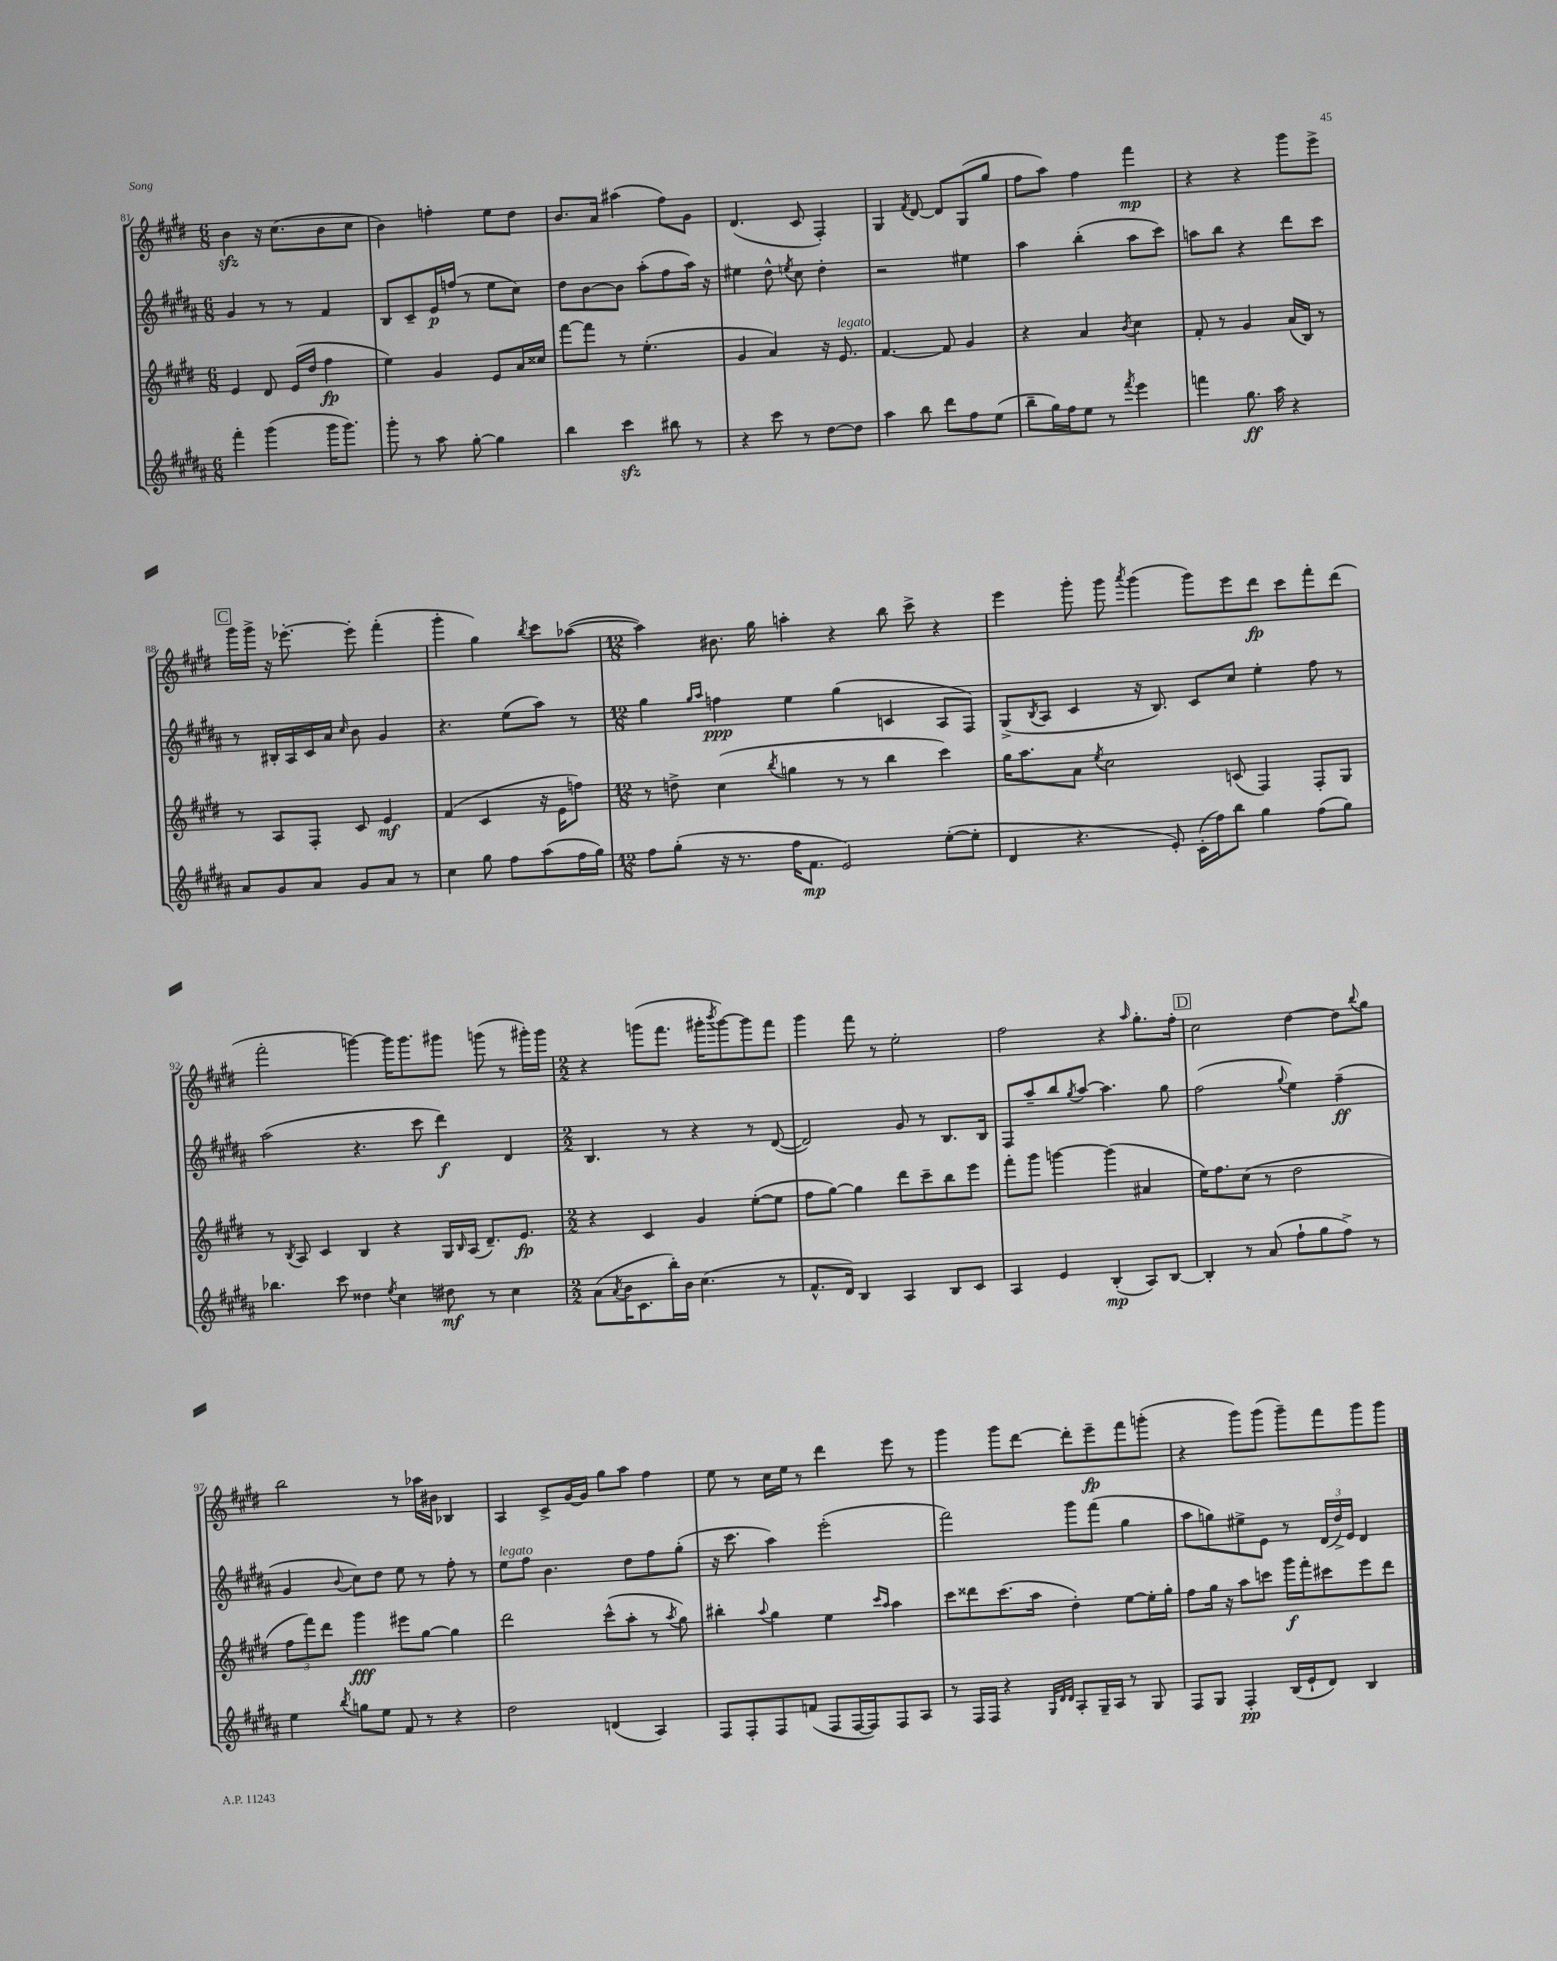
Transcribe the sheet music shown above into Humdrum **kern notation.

**kern	**kern	**kern	**kern
*staff4	*staff3	*staff2	*staff1
*clefG2	*clefG2	*clefG2	*clefG2
*k[f#c#g#d#a#]	*k[f#c#g#d#]	*k[f#c#g#d#a#]	*k[f#c#g#d#]
*M6/8	*M6/8	*M6/8	*M6/8
4fff#'	4e	4g#	4b
(4ggg#	8d#	8r	16r
.	.	.	(8.cc#
.	(16e	8r	.
.	16dd#	.	.
16ggg#	4ff#	4f#	8b
8.ggg#)	.	.	.
.	.	.	8cc#
=	=	=	=
8ggg#'	4ee)	8B	4b)
8r	.	8c#~	.
8aa#	4g#	16e	4ff'
.	.	(16ff	.
[8gg#'	.	8r	.
4gg#]	8e	8ee	8ee
.	16a	8cc#)	8dd#
.	16cc##	.	.
=	=	=	=
4bb	[8fff#	8dd#	8.b
.	8fff#]	[8b	.
.	.	.	16a
4ccc#	8r	8b]	(4aa#
.	(4.ee'	(8aa#'	.
8bb#	.	8ff#	8ff#)
8r	.	16aa#)	8g#
.	.	16r	.
=	=	=	=
4r	4g#	4ee#	(4.d#
8ccc#	4a)	8dd#^^	.
.	.	8qee	.
8r	.	8cc#	8c#
[8dd#	16r	4dd#'	4F#')
.	8.e	.	.
8dd#]	.	.	.
=	=	=	=
4aa#	[4.f#	2r	4G#
.	.	.	8qf#
8bb	.	.	[8d#
8ddd#	8f#]	.	8d#]
8ff#	4g#	4ee#	(8G#
(8ee	.	.	8gg#
=	=	=	=
8bb~	4r	4aa#	8ff#
16gg#)	.	.	8aa)
16ff#	.	.	.
8ee	4a	(4bb'	4ff#
8r	.	.	.
8qfff#	8qb	.	.
4eee	4cc#	8aa#	4fff#
.	.	8ccc#)	.
=	=	=	=
4fff	8f#'	8aa	4r
.	8r	8bb	.
8.gg#	4g#	4r	4r
16aa#	.	.	.
4r	(16a	8ddd#	8ggg#
.	16B)	.	.
.	8r	8ccc#	8eee^
=	=	=	=
8a#	8r	8r	16ggg#
.	.	.	16ggg#^
8g#	8A	16B#'	16r
.	.	16A#	[8.eee-'
8a#	8F#'	16c#	.
.	.	16a#	.
.	.	16qqcc#	.
8g#	8c#	8b	8eee-']
8a#	4e	4g#	(4fff#'
8r	.	.	.
=	=	=	=
4cc#	(4f#	4.r	4ggg#'
8gg#	4c#	.	4gg#)
8ff#	.	(8ee	.
.	.	.	8qbb
(8aa#	16r	8aa#)	8ccc#
.	16e	.	.
16ff#	8ff)	8r	([8aa-
16gg#)	.	.	.
=	=	=	=
*M12/8	*M12/8	*M12/8	*M12/8
8ff#	8r	4gg#	4aa-])
(8gg#'	8dd^	.	.
.	.	16qqgg#	.
.	.	16qqaa#	.
16r	(4cc#	4ff	8.b#
8.r	.	.	.
.	.	.	16gg#
.	8qbb	.	.
16ff#	4gg	4ee	4aa'
8.f#	.	.	.
2e)	8r	(4gg#	4r
.	8r	.	.
.	4bb	4c	8bb
.	.	.	8ccc#^
([8ee'	4ccc#)	8A#	4r
8ee']	.	8F#)	.
=	=	=	=
4d#	16gg#	(8G#^	4eee
.	8.aa	.	.
.	.	8qB	.
.	.	8A#	.
4.r	8a	4c#	8ggg#'
.	8qee	.	.
.	2cc#	.	8ggg#
.	.	.	8qaaa
.	.	16r	(4ggg#
.	.	8.B)	.
8e')	.	.	.
(16c#'	.	8c#	8ggg#)
16ff#)	.	.	.
8bb	(8c	8cc#	8eee
4gg#	4F#)	4ee'	8ddd#
.	.	.	8ccc#
(8ff#	8F#'	8ff#	8fff#'
8gg#)	8G#	8r	(8ddd#
=	=	=	=
4.bb-	8r	(2aa#	2fff#'
.	8qB	.	.
.	8A	.	.
.	4c#	.	.
8ccc#	.	.	.
4dd##	4B	4.r	[4ggg)
8qee	.	.	.
4cc#	4r	.	16ggg]
.	.	.	8.ggg
.	.	8ccc#	.
8dd#	16G#	4ddd#)	8ggg#
.	16qqB	.	.
.	(16A	.	.
8r	8.d#~)	.	(8ggg
4cc#	.	4d#	8r
.	8.e	.	.
.	.	.	16ggg#')
.	.	.	16ggg#
=	=	=	=
*M2/2	*M2/2	*M2/2	*M2/2
(8a#	4r	4.B	4r
8qa#	.	.	.
16b	.	.	.
8.c#	.	.	.
.	4c#	.	(8ggg
16bb')	.	8r	8.fff#
16b	.	.	.
(4.cc#	4g#	4r	.
.	.	.	16ggg#'
.	.	.	8qbbb
.	.	.	[8ggg#)
.	([8ee'	8r	8ggg#]
8r	8ee]	([8d#	8fff#
=	=	=	=
8.f#^^	8ff#	2d#])	4ggg#
.	[8gg#)	.	.
16d#)	.	.	.
4B	4gg#]	.	8fff#
.	.	.	8r
4A#	8ddd#	8g#	2ee'
.	8ccc#~	8r	.
8B	8bb	8.B	.
8c#	8eee	.	.
.	.	16B	.
=	=	=	=
4A#	8fff#'	8F#	2ff#
.	8ggg#	8aa#~	.
4e	[4ggg	8bb	.
.	.	8qgg#	.
.	.	[8aa#	.
(4B'	(4ggg]	4.aa#]	4r
.	.	.	16qqaa
8A#)	4a#	.	8.gg#'
[8B	.	8gg#	.
.	.	.	16ff#'
=	=	=	=
4B']	16ee)	(2ff#	2cc#
.	8.ff#	.	.
8r	(8cc#	.	.
(8a#	8r	.	.
.	.	8qqgg#	.
8ff#`	2dd#	4ee)	[4dd#
8gg#	.	.	.
8ff#^)	.	(4ff#~	8dd#]
.	.	.	8qqbb
8r	.	.	8gg#
=	=	=	=
4ee	12ff#	4g#	2bb
.	12fff#)	.	.
.	12ddd#	.	.
8qbb	.	8qqb	.
8gg	4ggg#	8cc#)	.
8ee	.	8dd#	.
8f#	8eee#	8ee	8r
8r	[8gg#	8r	16aa-
.	.	.	16b#
4r	4gg#]	8ff#'	4B-
.	.	8r	.
=	=	=	=
2dd#	2ddd#	8ee	4A
.	.	8ff#	.
.	.	4.b	8c#^
.	.	.	[16g#
.	.	.	16g#]
(4d	(8ccc#^^	.	8gg#
.	8aa'	8dd#	8aa
4A#)	8r	8ff#	4ff#
.	8qaa	.	.
.	8gg#)	(8gg#'	.
=	=	=	=
8F#	4bb#'	16r	8ee
.	.	8.ccc#	.
8F#'	.	.	8r
.	8qqaa	.	.
8F#	4gg#	4aa#)	16cc#
.	.	.	16ee
(8f	.	.	8r
8F#	4ee	(2eee'	4ddd#
[16F#	.	.	.
16F#])	.	.	.
.	16qqccc#	.	.
.	16qqaa	.	.
8F#	4aa	.	8eee
8A#	.	.	8r
=	=	=	=
8r	8ccc#	2fff#)	4ggg#
16F#	8ddd##	.	.
16F#	.	.	.
4r	(8.ccc#	.	8ggg#
.	.	.	[8ddd#
.	16aa	.	.
32qqG#	.	.	.
32qqd#	.	.	.
32qqd#	.	.	.
8A#'	4dd#')	8ggg#	8ddd#']
16G#~	.	(8fff#	8eee~
16A#	.	.	.
8r	[8ee	4gg#	8fff#
8G#	16ee']	.	(8ggg'
.	16gg#'	.	.
=	=	=	=
8F#	8ff#	8aa#	4r
8G#	16gg#	8gg)	.
.	16r	.	.
4F#'	8aa	8ee#^	8ggg#)
.	8ccc	8e	(8ggg#
(16B	16ggg#	8r	8ggg#~)
16e`	16fff#'	.	.
8d#)	8ccc#	(24d#	8fff#
.	.	24dd#^)	.
.	.	24e	.
4B	8eee	4d#	8ggg#
.	8ddd#	.	8ggg#
==	==	==	==
*-	*-	*-	*-
